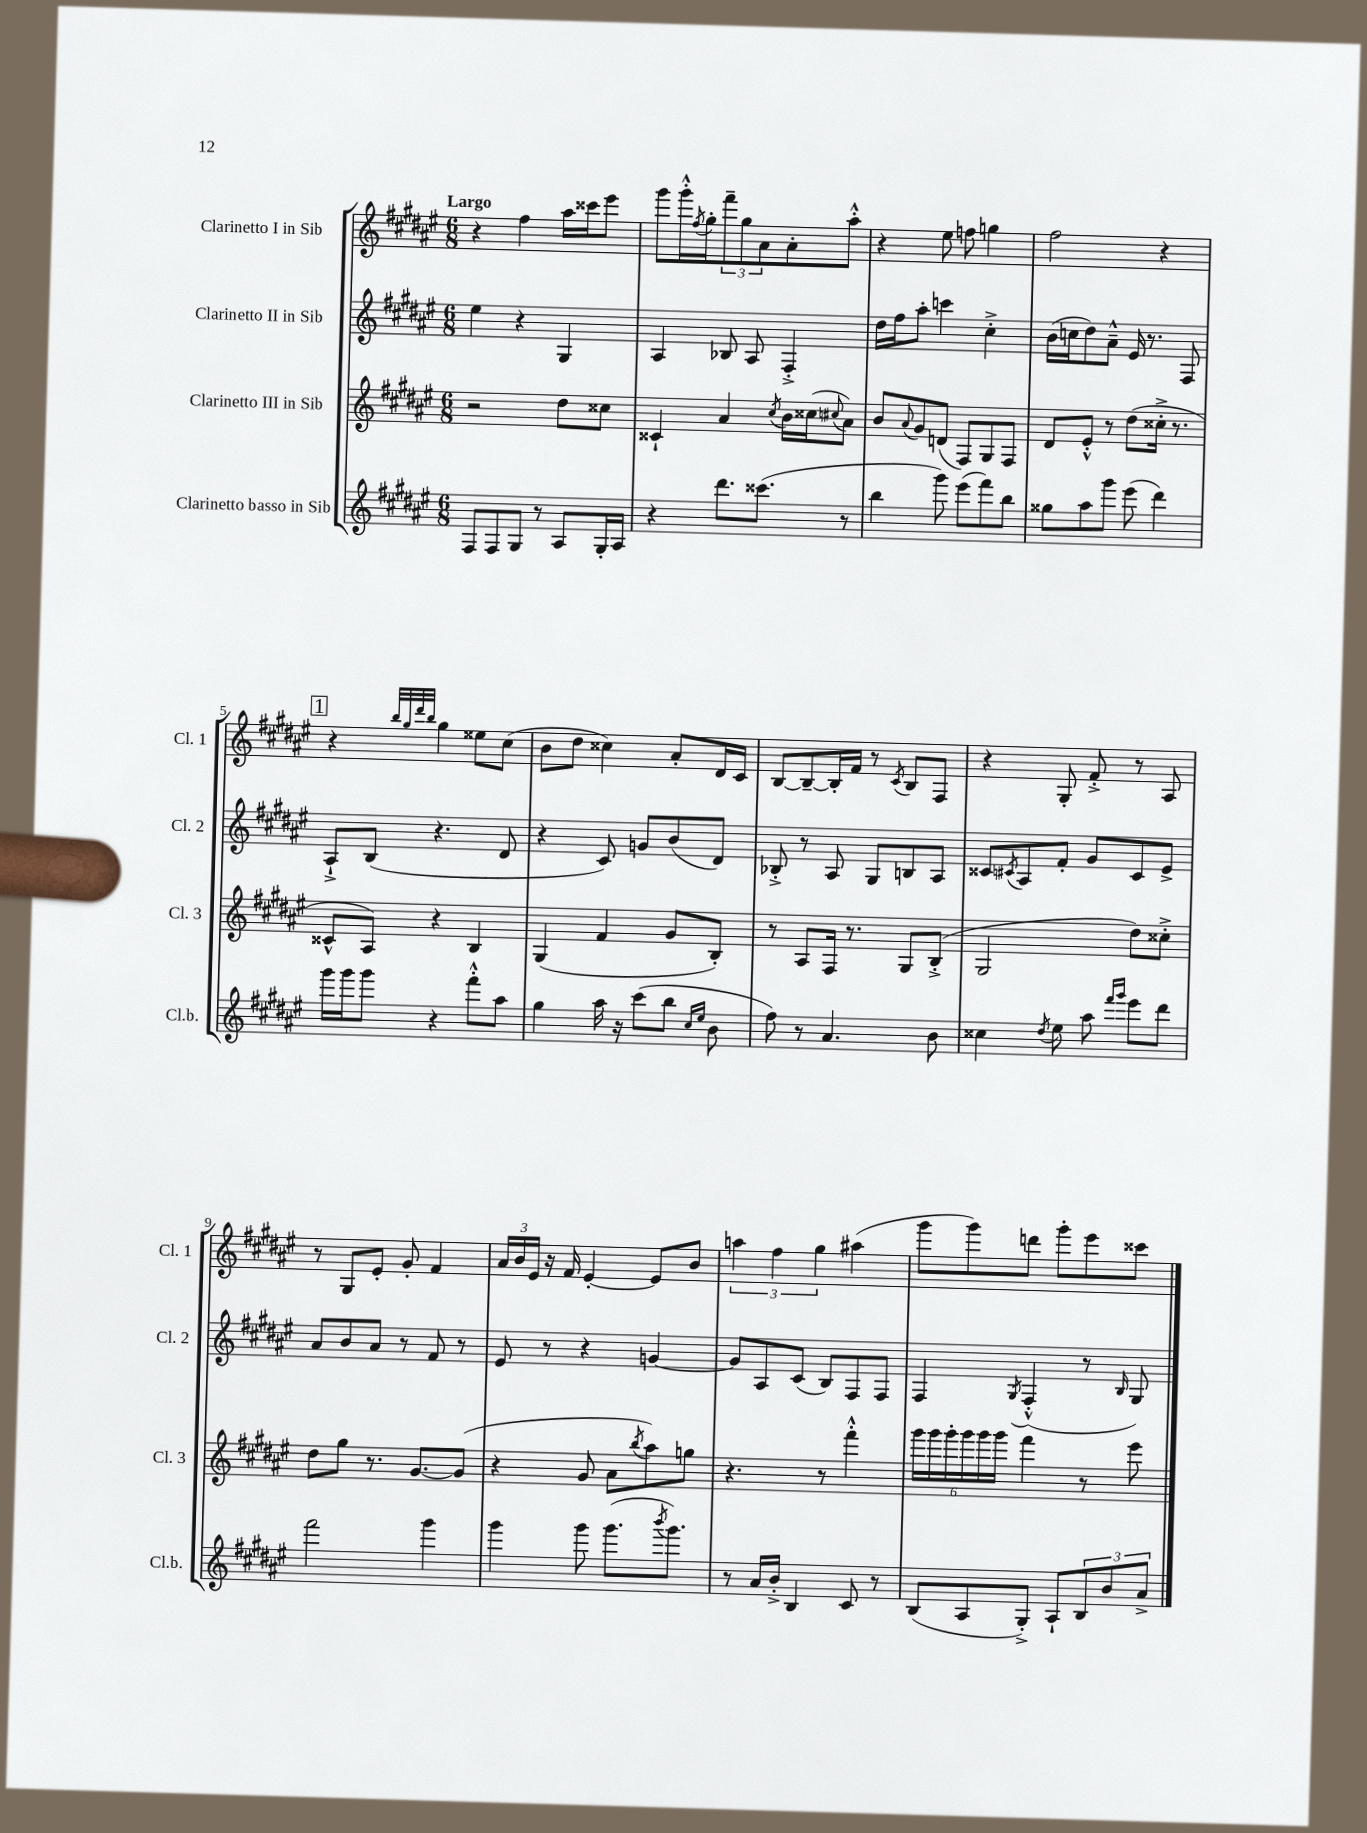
<<
\new StaffGroup <<
\new Staff = "s0" \with { instrumentName = "Clarinetto I in Sib" shortInstrumentName = "Cl. 1" } {
    \clef treble \key fis \major \numericTimeSignature \time 6/8 \tempo "Largo"
    r4 fis''4 ais''16 cisis'''16 eis'''8 |
    gis'''8 gis'''16-.-^ \acciaccatura { fis''8 } gis''16-. \tuplet 3/2 { fis'''8-- gis''8 ais'8 } ais'8-. ais''8-.-^ |
    r4 eis''8 f''8 g''4 |
    fis''2 r4 |
    \mark \markup { \box "1" } r4 \grace { b''32 gis''32 dis'''32 b''32 } gis''4 eisis''8 cis''8( |
    b'8 dis''8 cisis''4) ais'8-. dis'16 cis'16 |
    b8~ b8~-- b16-. fis'16 r8 \acciaccatura { cis'8 } b8 fis8 |
    r4 gis8-. fis'8-.-> r8 ais8 |
    r8 gis8 eis'8-. gis'8-. fis'4 |
    \tuplet 3/2 { ais'16 b'16 eis'16 } r16 fis'16 eis'4~-. eis'8 b'8 |
    \tuplet 3/2 { a''4 fis''4 gis''4 } ais''4( |
    gis'''8 gis'''8) d'''8 gis'''8-. eis'''8 cisis'''8 \bar "|." |
}
\new Staff = "s1" \with { instrumentName = "Clarinetto II in Sib" shortInstrumentName = "Cl. 2" } {
    \clef treble \key fis \major \numericTimeSignature \time 6/8
    eis''4 r4 gis4 |
    ais4 bes8 ais8 fis4-.-> |
    dis''16 fis''16 ais''8-. c'''4 cis''4-.-> |
    b'16( c''16 dis''8) ais'8---^ eis'16 r8. fis8 |
    \mark \markup { \box "1" } ais8-!-> b8( r4. dis'8 |
    r4 cis'8) g'8 b'8( dis'8) |
    bes8-.-> r8 ais8 gis8 b8 ais8 |
    cisis'8 \acciaccatura { cis'8 } ais8 fis'8-. gis'8 cis'8 eis'8-> |
    ais'8 b'8 ais'8 r8 fis'8 r8 |
    eis'8 r8 r4 g'4~ |
    g'8 ais8 cis'8( b8) fis8 fis8 |
    fis4 \acciaccatura { gis8 } fis4-.-^( r8 \grace { b16 } gis8) \bar "|." |
}
\new Staff = "s2" \with { instrumentName = "Clarinetto III in Sib" shortInstrumentName = "Cl. 3" } {
    \clef treble \key fis \major \numericTimeSignature \time 6/8
    r2 dis''8 cisis''8 |
    cisis'4-! ais'4 \acciaccatura { cis''8 } b'16 cisis''16( \appoggiatura { cis''8 } ais'8) |
    b'8 \appoggiatura { ais'8 } gis'8 d'8( fis8) gis8 fis8 |
    dis'8 eis'8-.-^ r8 dis''8( cisis''16-.-> r8. |
    \mark \markup { \box "1" } cisis'8-^ ais8) r4 b4 |
    gis4( fis'4 gis'8 b8-.) |
    r8 ais8 fis16 r8. gis8 b8-.->( |
    gis2 dis''8) cisis''8-.-> |
    dis''8 gis''8 r8. gis'8.~ gis'8( |
    r4 gis'8 ais'8 \acciaccatura { b''8 } ais''8) g''8 |
    r4. r8 fis'''4-.-^ |
    \tuplet 6/4 { gis'''16 gis'''16 gis'''16-. gis'''16 gis'''16 gis'''16 } fis'''4 r8 eis'''8 \bar "|." |
}
\new Staff = "s3" \with { instrumentName = "Clarinetto basso in Sib" shortInstrumentName = "Cl.b." } {
    \clef treble \key fis \major \numericTimeSignature \time 6/8
    fis8 fis8 gis8 r8 ais8 gis16-. ais16 |
    r4 dis'''8. cisis'''8.( r8 |
    b''4 gis'''8) eis'''8( fis'''8) b''8 |
    gisis''8 ais''8 gis'''8 eis'''8( dis'''4) |
    \mark \markup { \box "1" } gis'''16 gis'''16 gis'''8 r4 fis'''8-.-^ ais''8 |
    gis''4 ais''16 r16 cis'''8( b''8 \grace { cis''16 eis''16 } b'8 |
    fis''8) r8 ais'4. b'8 |
    cisis''4 \acciaccatura { dis''8 } eis''8 ais''8 \grace { fis'''16 gis'''16 } eis'''8 dis'''8 |
    fis'''2 gis'''4 |
    gis'''4 gis'''8 gis'''8.( \acciaccatura { b'''8 } gis'''8.) |
    r8 ais'16 b'16-.-> b4 cis'8 r8 |
    b8( ais8 gis8-.->) ais8-! \tuplet 3/2 { b8 b'8 ais'8-> } \bar "|." |
}
>>
>>
